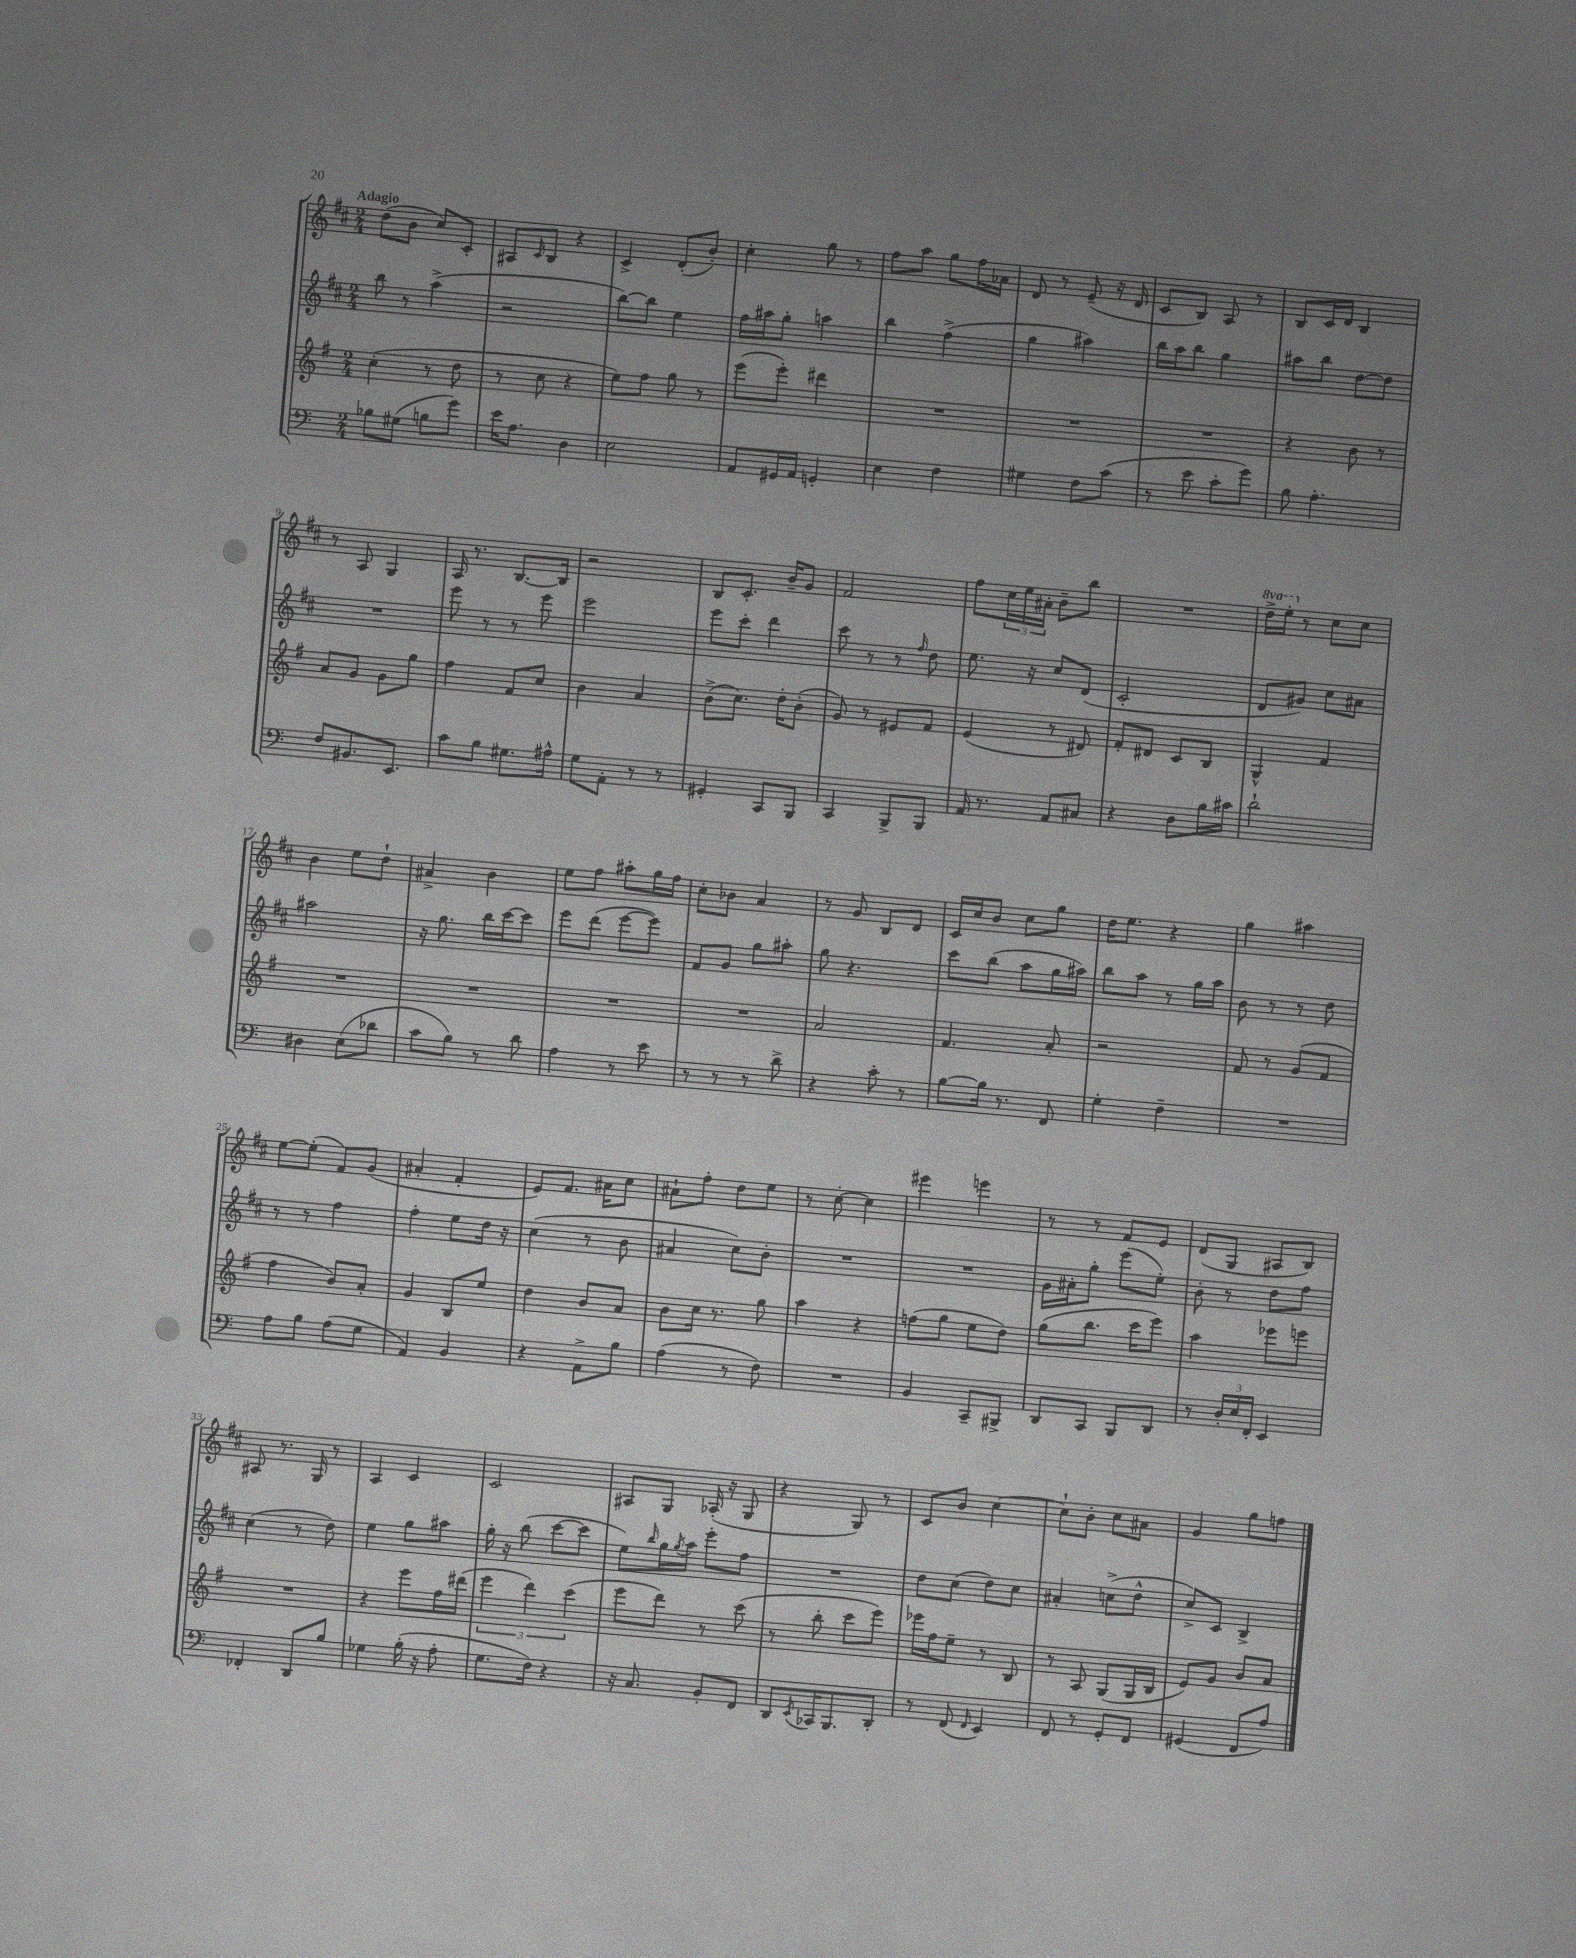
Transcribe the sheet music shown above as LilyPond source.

<<
\new StaffGroup <<
\new Staff = "s0" {
    \clef treble \key d \major \numericTimeSignature \time 2/4 \set Staff.ottavationMarkups = #ottavation-simple-ordinals \tempo "Adagio"
    d''8( b'8 cis''8) cis'8-. |
    ais8 \grace { cis'16 } b8 r4 |
    cis'4-> d'8-.( b'8-.) |
    cis''4-. g''8 r8 |
    fis''8 a''8 g''8 fis''16 aes'16 |
    d'8 r8 e'8--( r16 d'16 |
    cis'8 b8) a8 r8 |
    b8 cis'16 d'16 b4 |
    r8 a8 g4 |
    a16 r8. b8.~ b16 |
    r2 |
    b8 cis'8.-. b'16-- g'8 |
    fis'2 |
    fis''8 \tuplet 3/2 { cis''16 e''16 ais'16-. } b'8-- b''8 |
    R2 |
    \ottava #1 d'''16-> e'''16-. \ottava #0 r8 cis''8 cis''8 |
    b'4 e''8 d''8-! |
    ais'4-> b'4 |
    e''8 fis''8 ais''8-. g''16 fis''16 |
    cis''8-. bes'8 a'4 |
    r8 g'8 b8 d'8 |
    cis'16 cis''16 b'8 cis''8 g''8 |
    d''16 e''8. r4 |
    g''4 ais''4 |
    e''8~ e''8-.( fis'8) g'8( |
    ais'4-. fis'4-. |
    e'8) fis'8. ais'16 cis''8 |
    ais'8-! fis''8-. d''8 e''8 |
    r8 cis''8~-. cis''4 |
    eis'''4 e'''4 |
    r8 r8 fis'8 e'8 |
    d'8( g8 ais8 b8) |
    ais8 r8. g16 r8 |
    a4 cis'4 |
    cis'2 |
    ais8 g8 aes16-.( r16 g8 |
    r4 g8) r8 |
    cis'8 b'8 cis''4~ |
    cis''8-! b'8-. cis''8 ais'8 |
    g'4 g''8 f''8 \bar "|." |
}
\new Staff = "s1" {
    \clef treble \key d \major \numericTimeSignature \time 2/4
    b''8 r8 a''4->( |
    r2 |
    b''8~) b''8 e''4 |
    fis''16 ais''16 g''8-. a''4 |
    b''4 fis''4->( |
    g''4 ais''4) |
    b''16 a''16 b''8 g''4 |
    ais''8 b''8 d''8~ d''8 |
    R2 |
    e'''8 r8 r8 e'''8 |
    e'''2 |
    e'''8 cis'''8-. d'''4 |
    cis'''8 r8 r8 \grace { fis''16 } d''8 |
    e''8. r16 cis''8 d'8( |
    cis'2-. |
    d'8 gis'8) cis''8 ais'8 |
    ais''2 |
    r16 g''8. b''16 cis'''16~ cis'''8 |
    e'''8 d'''8( e'''8~ e'''8) |
    fis'8 g'8 g''8 ais''8-. |
    g''8 r4. |
    cis'''8 b''8( a''8 g''16 ais''16) |
    b''8 a''8 r8 g''16 a''16 |
    b'8 r8 r8 d''8 |
    r8 r8 fis''4 |
    fis''4-. e''8 d''16 r16 |
    cis''4( r8 b'8 |
    ais'4 cis''8) b'8-. |
    R2 |
    R2 |
    g'16 ais'16-. g''8-. e'''8( e''8-.) |
    b'8-. r8 d''8 fis''8 |
    cis''4( r8 d''8) |
    e''4 g''8 ais''8 |
    g''16-. r16 b''8( cis'''8~ cis'''8 |
    e''8) \grace { b''16 } g''16 \acciaccatura { g''8 } a''16 e'''8-. fis''8 |
    R2 |
    d''8 cis''8( d''8) cis''8 |
    ais'4-. c''8->( d''8-^ |
    cis''8->) cis'8 b4-> \bar "|." |
}
\new Staff = "s2" {
    \clef treble \key g \major \numericTimeSignature \time 2/4
    c''4-.( r8 d''8 |
    r8 c''8 r4 |
    e''8) fis''8 g''8 r8 |
    e'''8( e'''8-.) dis'''4 |
    R2 |
    R2 |
    R2 |
    r4 b'8 r8 |
    a'8 g'8 g'8 g''8 |
    fis''4 fis'8 c''8 |
    b'4 a'4 |
    b'8->( c''8.) d''16-. b'8-.( |
    g'8) r8 eis'8 fis'8 |
    e'4( r8 dis'8) |
    fis'8-. dis'8 c'8 b8 |
    g4-^ fis'4 |
    R2 |
    R2 |
    R2 |
    R2 |
    a'2 |
    fis'4. a'8-. |
    r2 |
    fis'8 r8 g'8( fis'8 |
    fis''4 b'8) a'8-. |
    g'4 b8 e''8 |
    d''4 b'8 a'8 |
    b'8 c''16 r8. g''8 |
    a''4 r4 |
    f''8( g''8 e''8 d''8) |
    g''8( b''8. c'''16 e'''8) |
    a''4 ees'''8 e'''8 |
    R2 |
    r4 e'''8 fis''16 dis'''16( |
    \tuplet 3/2 { e'''4 d'''4) c'''4( } |
    e'''8 d'''8) r8 c'''8( |
    r8 b''8-. c'''8 e'''8) |
    ees'''16 fis''16 e''8-- r8 b8 |
    r8 a8 g8( g16 b16 |
    e'8) g'8 b'8 a'8 \bar "|." |
}
\new Staff = "s3" {
    \clef bass \key c \major \numericTimeSignature \time 2/4
    bes8 gis8( b8 g'8) |
    e'16 a8. d4 |
    e2 |
    a,8 gis,16 a,16 g,4-. |
    e4 f4 |
    gis4 f8 c'8( |
    r8 e'8 c'8-. g'8) |
    b8 a4.-. |
    f8 bis,8. e,8. |
    c'8 b8 gis8. ais16-^ |
    g8 a,8-. r8 r8 |
    gis,4-. c,8 b,,8 |
    c,4 b,,8-> b,,8 |
    a,16 r8. a,8 cis8 |
    r4 d8 b16 cis'16 |
    d'2-! |
    dis4 e8( des'8 |
    c'8 b8) r8 d'8 |
    a4 r8 e'8 |
    r8 r8 r8 d'8-> |
    r4 c'8-. r8 |
    b8~ b16 r8. f,8 |
    g4-. f4-- |
    R2 |
    a8 b8 a8( g8 |
    a,4) b,4 |
    r4 a,8-> b8 |
    a4( r8 f8) |
    R2 |
    b,4 c,8-- bis,,8-> |
    d,8 c,8 b,,8 d,8 |
    r8 \tuplet 3/2 { d16-. e16 f,16-. } e,4 |
    fes,4-. d,8 b8 |
    ges4 b16-.( r16 a8-. |
    g8. f16) r4 |
    r16 c8. b,8-. f,8 |
    d,8 \acciaccatura { e,8 } ces,16 b,,8. d,8-. |
    r8 f,8( \grace { f,16 } e,4) |
    f,8 r8 g,8-. f,8 |
    gis,4( f,8 a8) \bar "|." |
}
>>
>>
